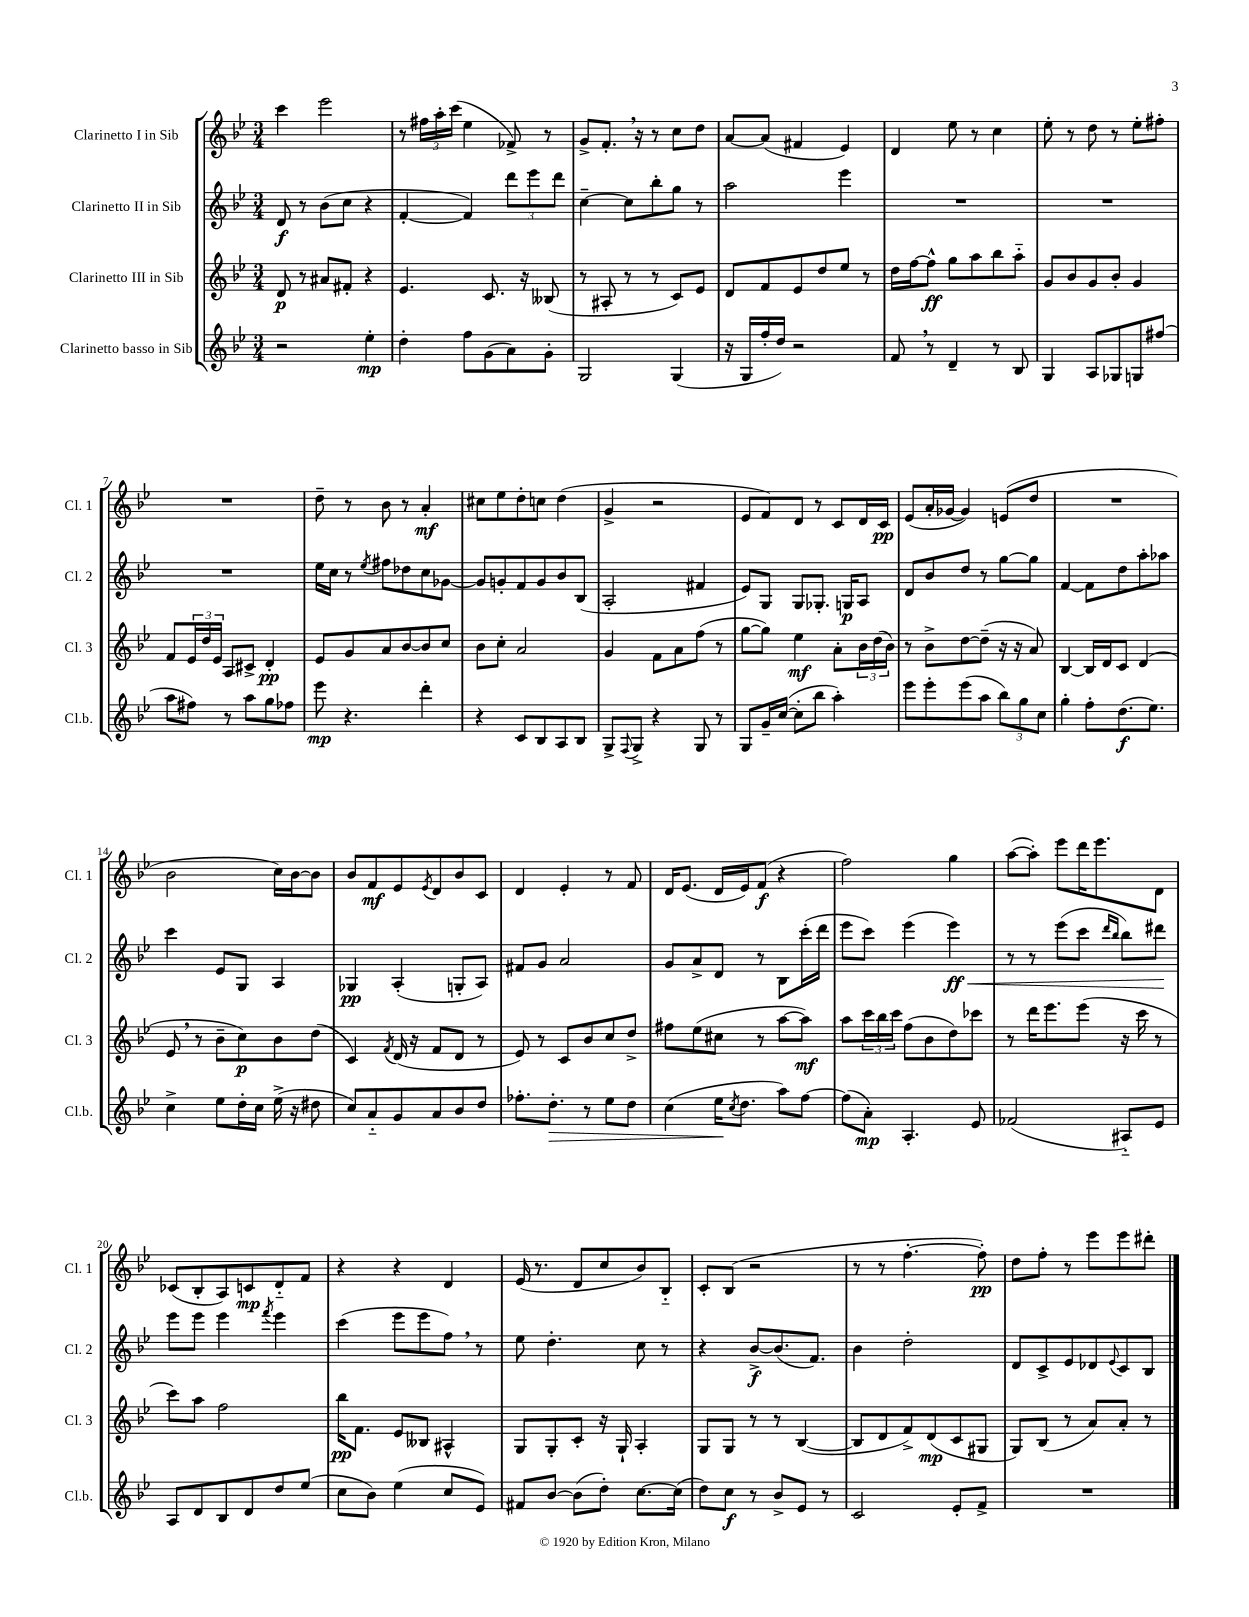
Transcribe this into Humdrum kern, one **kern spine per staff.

**kern	**kern	**kern	**kern
*staff4	*staff3	*staff2	*staff1
*clefG2	*clefG2	*clefG2	*clefG2
*k[b-e-]	*k[b-e-]	*k[b-e-]	*k[b-e-]
*M3/4	*M3/4	*M3/4	*M3/4
2r	8d	8d	4ccc
.	8r	8r	.
.	8a#	(8b-	2eee-
.	8f#'	8cc	.
4ee-'	4r	4r	.
=	=	=	=
4dd'	4.e-	[4f'	8r
.	.	.	24ff#
.	.	.	24aa'
.	.	.	(24ccc
8ff	.	4f])	4ee-
(8g	8.c	.	.
8a)	.	12ddd	8f-^)
.	16r	.	.
.	.	12eee-	.
8g'	(8B--	.	8r
.	.	12ddd	.
=	=	=	=
2G	8r	[4cc~	8g^
.	8A#'	.	8.f'
.	8r	8cc]	.
.	.	.	16r
.	8r	8bb-'	8r
(4G	8c)	8gg	8cc
.	8e-	8r	8dd
=	=	=	=
16r	8d	2aa	[8a
16G	.	.	.
16ff'	8f	.	(8a]
16dd)	.	.	.
2r	8e-	.	4f#
.	8dd	.	.
.	8ee-	4eee-	4e-)
.	8r	.	.
=	=	=	=
8f	16dd	2.r	4d
.	[16ff	.	.
8r	8ff^^]	.	.
4d~	8gg	.	8ee-
.	8aa	.	8r
8r	8bb-	.	4cc
8B-	8aa'~	.	.
=	=	=	=
4G	8g	2.r	8ee-'
.	8b-	.	8r
8A	8g	.	8dd
8G-	8b-'	.	8r
8G	4g	.	8ee-'
(8ff#	.	.	8ff#'
=	=	=	=
8aa	8f	2.r	2.r
8ff#)	24e-	.	.
.	24dd	.	.
.	24e-	.	.
8r	8A	.	.
8aa	8c#^	.	.
8gg	4d'	.	.
8ff-	.	.	.
=	=	=	=
8eee-	8e-	16ee-	8dd~
.	.	16cc	.
4.r	8g	8r	8r
.	.	8qee-	.
.	8a	8ff#	8b-
.	[8b-	8dd-	8r
4ddd'	8b-]	8cc	4a'
.	8cc	[8g-	.
=	=	=	=
4r	8b-	8g-]	8cc#
.	8cc'	8g'	8ee-
8c	2a	8f	8dd'
8B-	.	8g	8cc
8A	.	8b-	(4dd
8B-	.	(8B-	.
=	=	=	=
8G^	4g	2A'	4g^
8qqF	.	.	.
8G^	.	.	.
4r	8f	.	2r
.	8a	.	.
8G	(8ff	4f#	.
8r	8r	.	.
=	=	=	=
8G	[8gg	8e-)	8e-
16g~	8gg])	8G	8f)
([16cc	.	.	.
8cc']	4ee-	8G	8d
8bb-	.	8.G-'	8r
4aa')	8a'	.	8c
.	.	16G	.
.	24b-	8A	16d
.	(24dd	.	.
.	.	.	16c
.	24b-)	.	.
=	=	=	=
8eee-	8r	8d	(8e-
8eee-'	8b-^	8b-	16a'
.	.	.	[16g-
(8eee-	[8dd	8dd	4g-])
8aa	(8dd~]	8r	.
12bb-)	16r	[8gg	(8e
.	16r	.	.
12gg	.	.	.
.	8a)	8gg]	8dd
12cc	.	.	.
=	=	=	=
4gg'	[4B-	[4f	2.r
8ff'	16B-]	8f]	.
.	16d	.	.
(8.dd	8c	8dd	.
.	(4d	8aa'	.
8.ee-)	.	.	.
.	.	8aa-	.
=	=	=	=
4cc^	8e-	4ccc	2b-
.	8r	.	.
8ee-	8b-~	8e-	.
16dd'	8cc)	8G	.
16cc	.	.	.
(16ee-^	8b-	4A	16cc)
16r	.	.	[16b-
8dd#	(8dd	.	8b-]
=	=	=	=
8cc)	4c)	4G-	8b-
8a'~	.	.	8f
.	8qf	.	.
8g	(16d	(4A'	8e-
.	16r	.	.
.	.	.	8qe-
8a	8f	.	8d
8b-	8d	8G'	8b-
8dd	8r	8A)	8c
=	=	=	=
8.ff-'	8e-)	8f#	4d
.	8r	8g	.
8.dd'	.	.	.
.	8c	2a	4e-'
8r	8b-	.	.
8ee-	8cc	.	8r
8dd	8dd^	.	8f
=	=	=	=
(4cc	8ff#	8g	16d
.	.	.	(8.e-
.	(8ee-	8a^	.
16ee-	8cc#	8d	16d
8qcc	.	.	.
8.dd	.	.	16e-)
.	8r	8r	(8f
8aa)	[8aa	8B-	4r
[8ff	8aa])	(16ccc'	.
.	.	16ddd	.
=	=	=	=
(8ff]	8aa	8eee-	2ff)
8a')	24ccc	8ccc)	.
.	24bb-	.	.
.	24ccc	.	.
4.A'	(8ff	(4eee-	.
.	8b-	.	.
.	8dd)	4eee-)	4gg
8e-	8ccc-	.	.
=	=	=	=
(2f-	8r	8r	([8aa
.	16ddd	8r	8aa'])
.	8.eee-	.	.
.	.	(8eee-	8eee-
.	(8eee-	8ccc	16ddd
.	.	.	8.eee-
.	.	16qqddd	.
.	.	16qqbb-	.
8A#'~)	16r	8bb-)	.
.	16ccc	.	.
8e-	8r	8ddd#	8d
=	=	=	=
8A	8ccc)	8eee-	(8c-
8d	8aa	8eee-	8B-'
8B-	2ff	4eee-	8A)
8d	.	.	8c
.	.	8qfff	.
8dd	.	4eee-	8d'~
(8ee-	.	.	8f
=	=	=	=
8cc	16bb-	(4ccc	4r
.	8.f	.	.
8b-)	.	.	.
(4ee-	8e-	8eee-	4r
.	8B--	8eee-	.
8cc	4A#^^	8ff)	4d
8e-)	.	8r	.
=	=	=	=
8f#	8G	8ee-	(16e-
.	.	.	8.r
[8b-	8G'	4.dd'	.
(8b-]	8c'	.	8d
8dd')	16r	.	8cc
.	16G`	.	.
[8.cc	4A'	8cc	8b-)
.	.	8r	8B-'~
(16cc]	.	.	.
=	=	=	=
8dd)	8G	4r	8c'
8cc	8G	.	(8B-
8r	8r	[8b-^	2r
8b-^	8r	(8.b-]	.
8e-	([4B-	.	.
.	.	8.f)	.
8r	.	.	.
=	=	=	=
2c	8B-]	4b-	8r
.	8d	.	8r
.	8f^)	2dd'	[4.ff'
.	(8d	.	.
8e-'	8c	.	.
8f^	8G#	.	8ff'])
=	=	=	=
2.r	8G)	8d	8dd
.	(8B-	8c^	8ff'
.	8r	8e-	8r
.	8a)	8d-	8eee-
.	.	8qqe-	.
.	8a'	8c	8eee-
.	8r	8B-	8ddd#'
==	==	==	==
*-	*-	*-	*-
